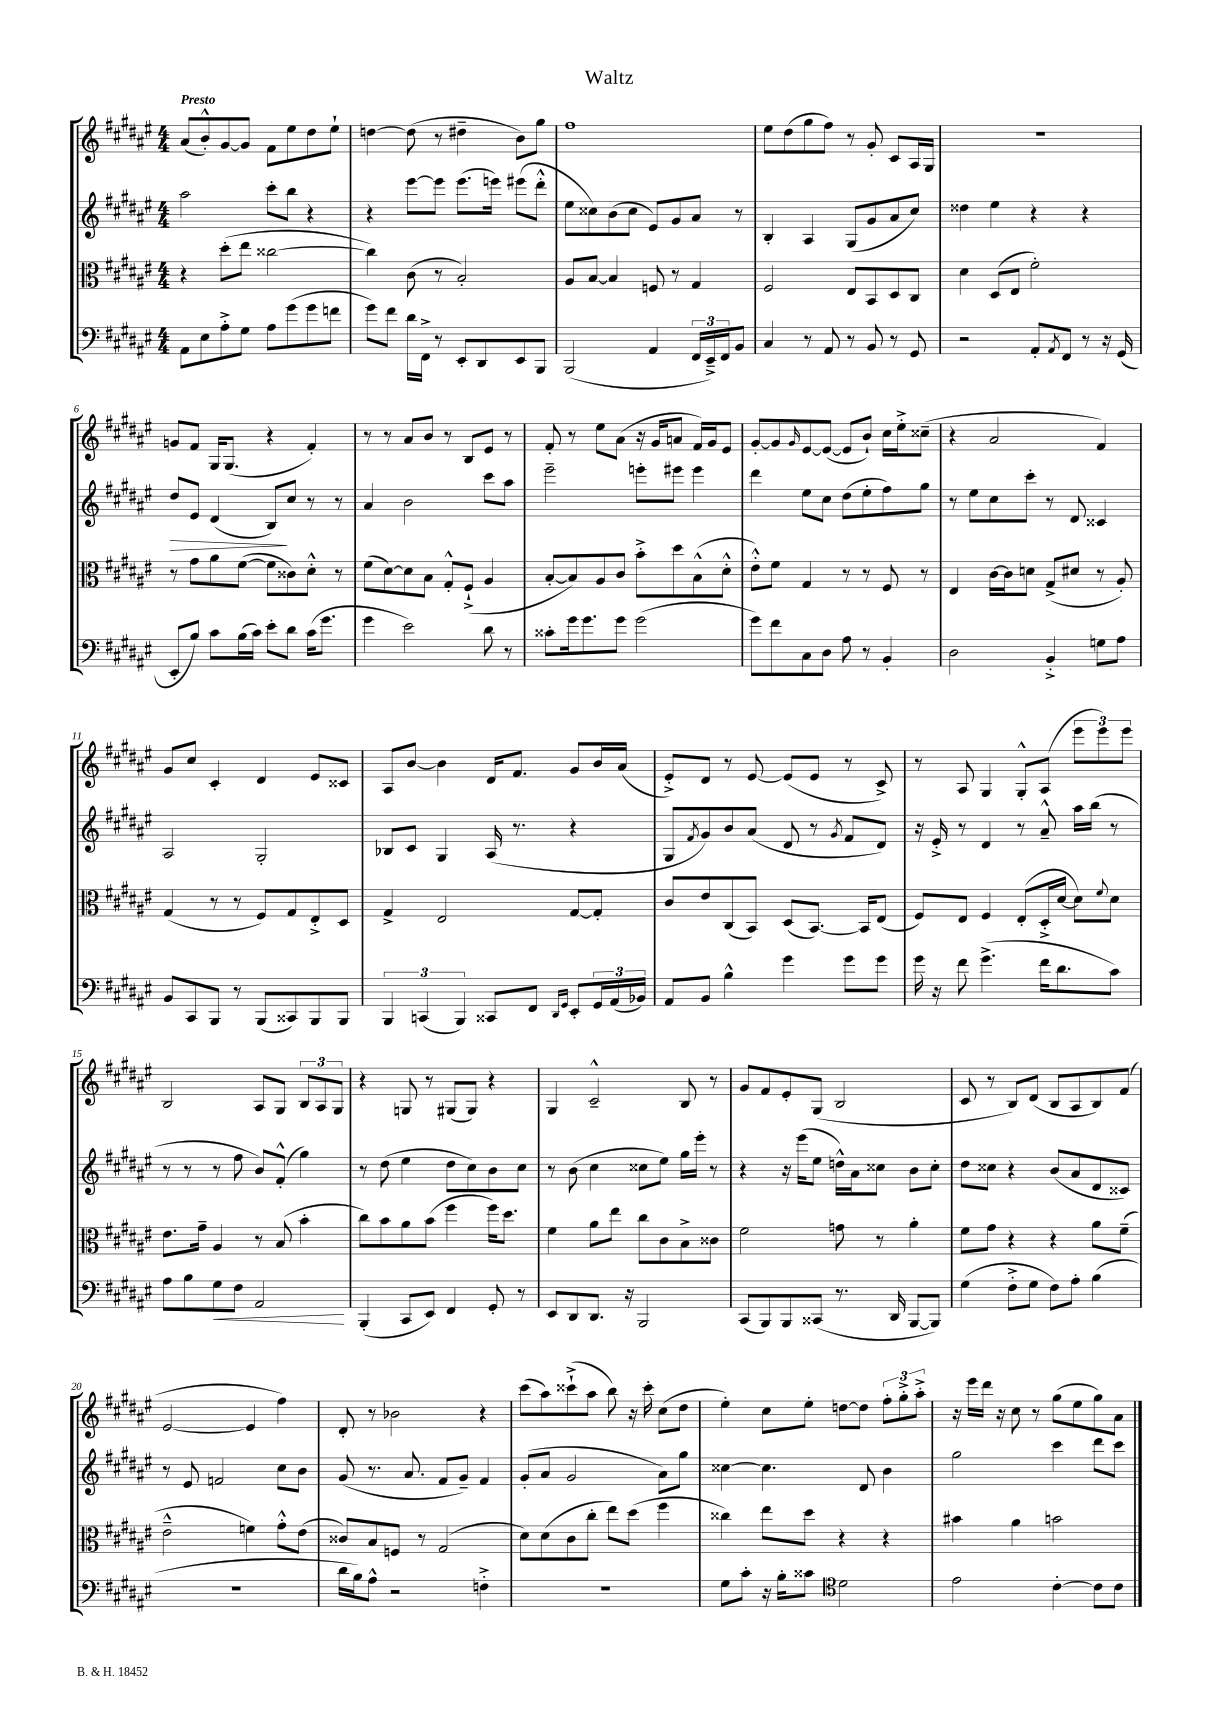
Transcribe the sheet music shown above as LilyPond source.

\header { title = "Waltz" }
<<
\new StaffGroup <<
\new Staff = "s0" {
    \clef treble \key fis \major \numericTimeSignature \time 4/4 \tempo "Presto"
    ais'8( b'8-.-^) gis'8~ gis'8 fis'8 eis''8 dis''8 eis''8-! |
    d''4~ d''8( r8 dis''4-- b'8) gis''8 |
    fis''1 |
    eis''8 dis''8( gis''8 fis''8) r8 gis'8-. cis'8 ais16 gis16 |
    R1 |
    g'8 fis'8 gis16 gis8.( r4 fis'4-.) |
    r8 r8 ais'8 b'8 r8 b8 eis'8 r8 |
    fis'8-. r8 eis''8 ais'8( r16 gis'16 a'8 fis'16) gis'16 eis'8 |
    gis'8~-. gis'8 \grace { gis'16 } eis'8~ eis'8~( eis'8 b'8-!) cis''16 eis''16-.-> cisis''8--( |
    r4 ais'2 fis'4) |
    gis'8 cis''8 cis'4-. dis'4 eis'8 cisis'8 |
    ais8 b'8~ b'4 dis'16 fis'8. gis'8 b'16 ais'16( |
    eis'8-.->) dis'8 r8 eis'8~ eis'8( eis'8 r8 cis'8->) |
    r8 ais8 gis4 gis8-.-^ ais8( \tuplet 3/2 { eis'''8 eis'''8) eis'''8 } |
    b2 ais8 gis8 \tuplet 3/2 { b8 ais8 gis8 } |
    r4 g8 r8 gis8( gis8) r4 |
    gis4 cis'2---^ b8 r8 |
    gis'8 fis'8 eis'8-. gis8( b2 |
    cis'8 r8 b8) dis'8( b8 ais8 b8) fis'8( |
    eis'2~ eis'4 fis''4) |
    dis'8-. r8 bes'2 r4 |
    cis'''8( ais''8) cisis'''8-!->( ais''8 b''8) r16 cisis'''16-. cis''8( dis''8 |
    eis''4-.) cis''8 eis''8-. d''8~ d''8 \tuplet 3/2 { fis''8-. gis''8-.-> ais''8-.-> } |
    r16 eis'''16 dis'''16 r16 cis''8 r8 gis''8( eis''8 gis''8) ais'8 \bar "|." |
}
\new Staff = "s1" {
    \clef treble \key fis \major \numericTimeSignature \time 4/4
    ais''2 cis'''8-. b''8 r4 |
    r4 eis'''8~ eis'''8 eis'''8.( e'''16) eis'''8( dis'''8-.-^ |
    eis''8 cisis''8) b'8( cisis''8 eis'8) gis'8 ais'8 r8 |
    b4-. ais4 gis8( gis'8 ais'8 cis''8) |
    disis''4 eis''4 r4 r4 |
    dis''8\> eis'8 dis'4( b8\!) cis''8 r8 r8 |
    ais'4 b'2 cis'''8 ais''8 |
    eis'''2-- e'''8-. eis'''8 eis'''4 |
    dis'''4 eis''8 cis''8 dis''8( eis''8-. fis''8) gis''8 |
    r8 eis''8 cis''8 cis'''8-. r8 dis'8 cisis'4 |
    ais2 gis2-. |
    bes8 cis'8 gis4 ais16( r8. r4 |
    gis8 \acciaccatura { fis'8 } gis'8) b'8 ais'8( dis'8 r8 \acciaccatura { gis'8 } fis'8 dis'8) |
    r16 eis'16-.-> r8 dis'4 r8 ais'8---^ ais''16 b''16( r8 |
    r8 r8 r8 fis''8 b'8) fis'8-.-^( gis''4) |
    r8 dis''8( eis''4 dis''8 cis''8) b'8 cis''8 |
    r8 b'8( cis''4 cisis''8 eis''8) gis''16 eis'''16-. r8 |
    r4 r16 eis'''16( eis''8 d''16-^) ais'16 cisis''8 b'8 cisis''8-. |
    dis''8 cisis''8 r4 b'8( ais'8 dis'8 cisis'8) |
    r8 eis'8 f'2 cis''8 b'8 |
    gis'8( r8. ais'8. fis'8 gis'8--) fis'4 |
    gis'8-.( ais'8 gis'2 ais'8) gis''8 |
    cisis''4~ cisis''4. dis'8 b'4 |
    gis''2 cis'''4 dis'''8 cis'''8 \bar "|." |
}
\new Staff = "s2" {
    \clef alto \key fis \major \numericTimeSignature \time 4/4
    r4 dis''8-.( eis''8 cisis''2~ |
    cisis''4) cis'8( r8 b2-.) |
    ais8 b8~ b4 f8 r8 gis4 |
    fis2 eis8 b,8 dis8 cis8 |
    dis'4 dis8( eis8 fis'2-.) |
    r8 gis'8 ais'8 fis'8~( fis'8 cisis'8) dis'8-.-^ r8 |
    fis'8( dis'8~) dis'8 b8 gis8-.-^ fis8-!->( ais4 |
    b8~-. b8) ais8 cis'8 b'8-.-> dis''8 b8-^( dis'8-.-^ |
    eis'8-.-^) fis'8 gis4 r8 r8 fis8 r8 |
    eis4 cis'16~ cis'16 d'8 gis8->( dis'8 r8 ais8-.) |
    gis4( r8 r8 fis8) gis8 eis8-.-> dis8 |
    gis4-> eis2 gis8~ gis8-. |
    cis'8 eis'8 cis8( b,8) dis8( b,8.~) b,16 eis8( |
    fis8) eis8 fis4 eis8-.( dis16-.-> dis'16~ dis'8) \appoggiatura { fis'8 } dis'8 |
    eis'8. gis'16-- ais4 r8 b8( b'4-. |
    cis''8) b'8 ais'8 b'8( fis''4 fis''16) dis''8. |
    fis'4 ais'8 eis''8 cis''8 cis'8 b8-> cisis'8 |
    fis'2 g'8 r8 ais'4-. |
    fis'8 gis'8 r4 r4 ais'8 fis'8--( |
    eis'2---^ f'4) gis'8-.-^ eis'8( |
    cisis'8) b8 f8 r8 gis2( |
    dis'8) dis'8( cis'8 cis''8-. eis''8) dis''8( fis''4 |
    cisis''4) eis''8 dis''8 r4 r4 |
    bis'4 ais'4 b'2 \bar "|." |
}
\new Staff = "s3" {
    \clef bass \key fis \major \numericTimeSignature \time 4/4
    ais,8 eis8 ais8-.-> gis8 ais8 gis'8( gis'8 f'8 |
    gis'8) fis'8 dis'16 fis,16-> r8 eis,8-. dis,8 eis,8 b,,8 |
    b,,2( ais,4 \tuplet 3/2 { fis,16 eis,16--->) fis,16 } b,8 |
    cis4 r8 ais,8 r8 b,8 r8 gis,8 |
    r2 ais,8-. \acciaccatura { ais,8 } fis,8 r8 r16 gis,16( |
    eis,8-. b8) cis'8 b16( cis'16) eis'8-. dis'8 cis'16( gis'8. |
    gis'4 eis'2) dis'8 r8 |
    cisis'8-. gis'16 gis'8. gis'8 gis'2( |
    gis'8) fis'8 cis8 dis8 ais8 r8 b,4-. |
    dis2 b,4-.-> g8 ais8 |
    b,8 cis,8 b,,8 r8 b,,8( cisis,8) b,,8 b,,8 |
    \tuplet 3/2 { b,,4 c,4( b,,4) } cisis,8 fis,8 \grace { dis,16 gis,16 } eis,8-. \tuplet 3/2 { gis,16 ais,16( bes,16) } |
    ais,8 b,8 b4-^ gis'4 gis'8 gis'8 |
    gis'16 r16 fis'8 gis'4.->( fis'16 dis'8. cis'8) |
    ais8 b8 gis8\< fis8 ais,2\! |
    b,,4-.( cis,8 eis,8) fis,4 gis,8-. r8 |
    eis,8 dis,8 dis,8. r16 b,,2 |
    cis,8( b,,8) b,,8 cisis,8( r8. dis,16 b,,8~ b,,8) |
    gis4( fis8-.-> gis8 fis8) ais8-. b4( |
    R1 |
    dis'16 b16) ais8-^ r2 f4-.-> |
    r1 |
    gis8 cis'8-. r16 b16-. cisis'8 \clef tenor dis'2 |
    eis'2 cis'4~-. cis'8 cis'8 \bar "|." |
}
>>
>>
